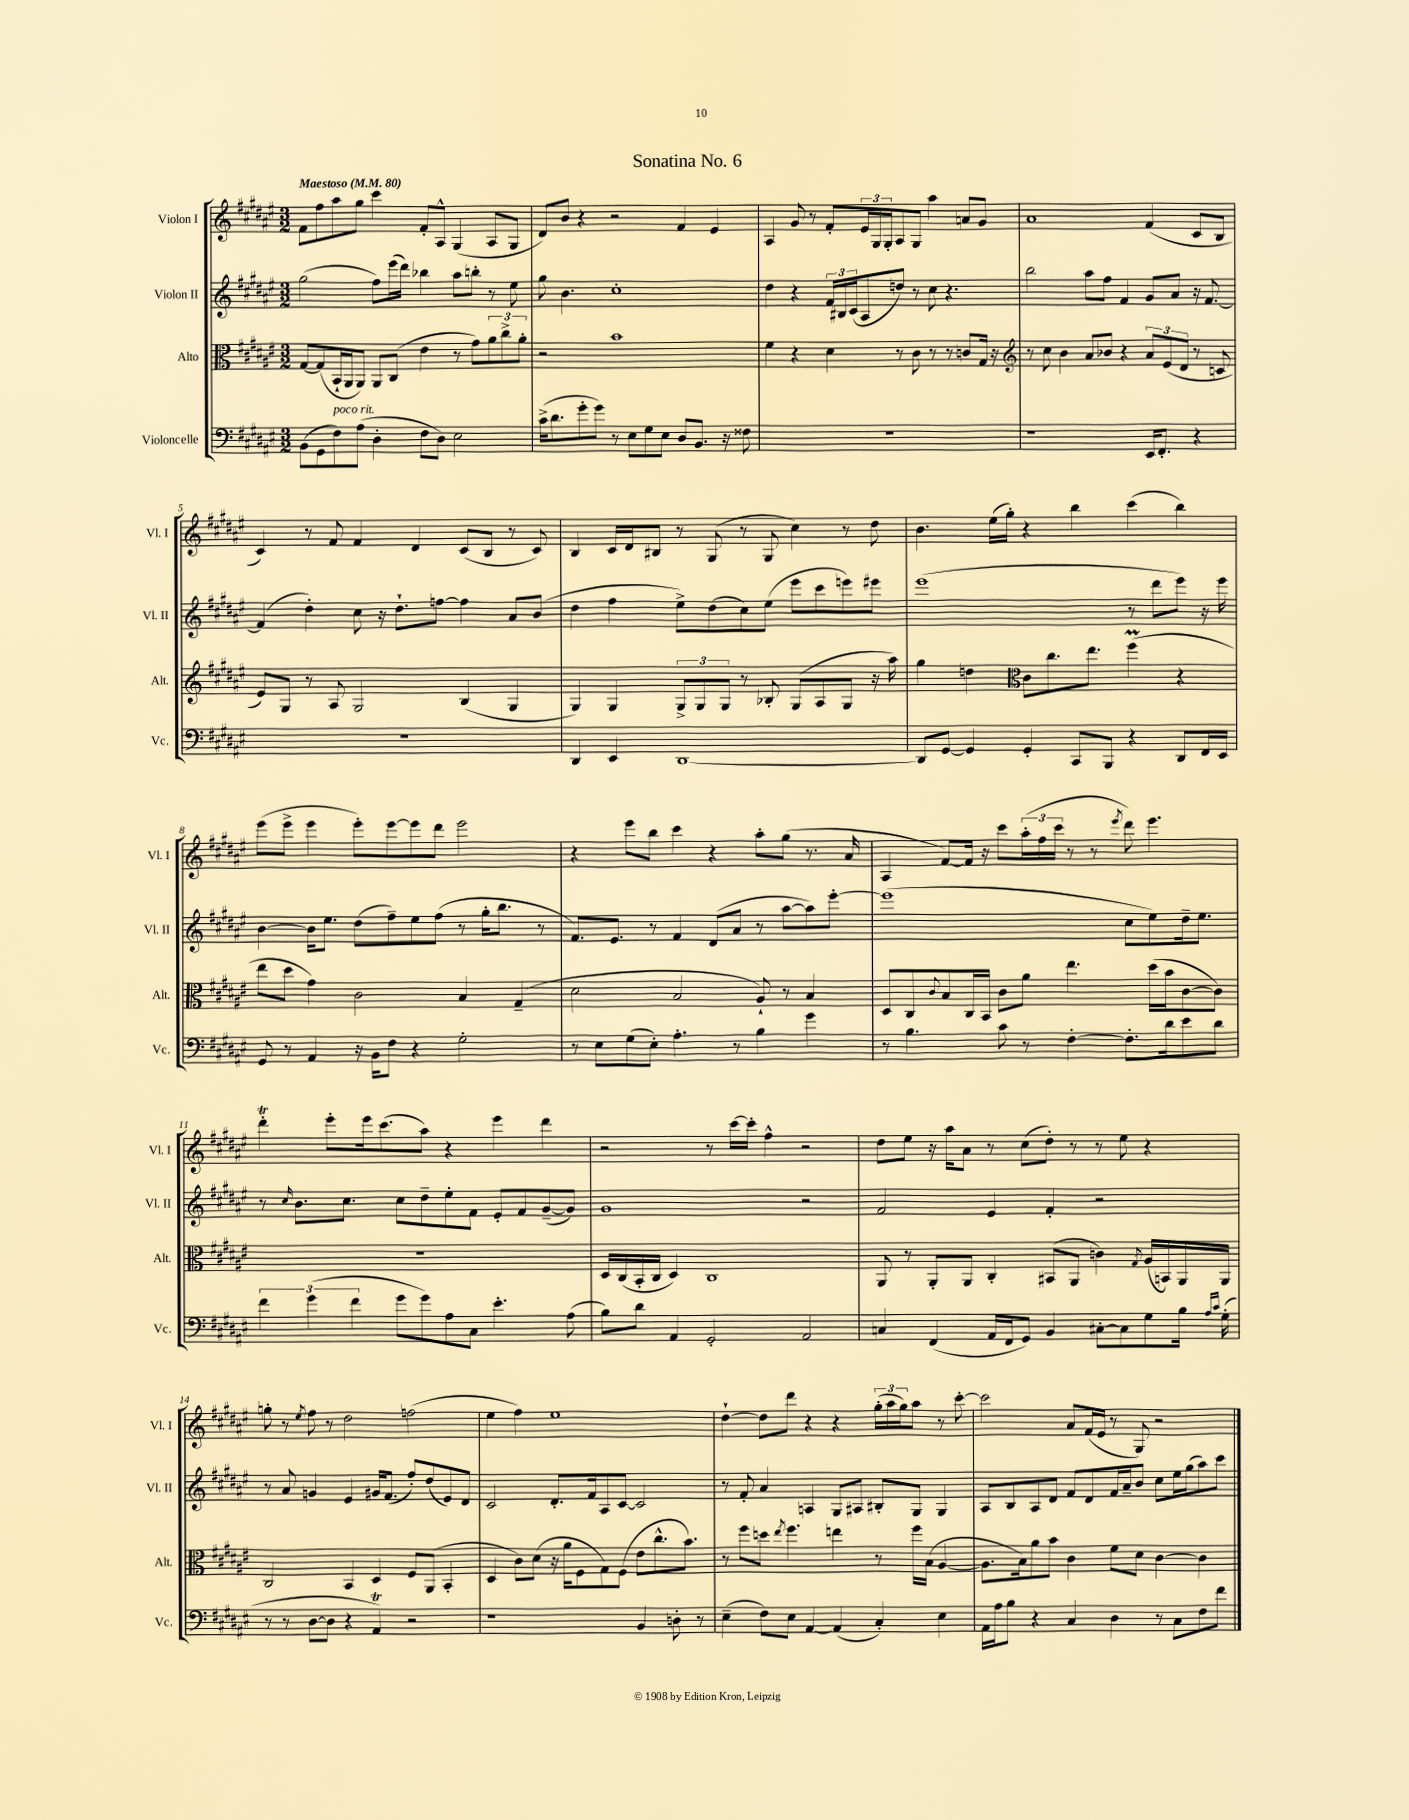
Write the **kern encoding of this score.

**kern	**kern	**kern	**kern
*part4	*part3	*part2	*part1
*staff4	*staff3	*staff2	*staff1
*I"Violoncelle	*I"Alto	*I"Violon II	*I"Violon I
*I'Vc.	*I'Alt.	*I'Vl. II	*I'Vl. I
*clefF4	*clefC3	*clefG2	*clefG2
*k[f#c#g#d#a#e#]	*k[f#c#g#d#a#e#]	*k[f#c#g#d#a#e#]	*k[f#c#g#d#a#e#]
*M3/2	*M3/2	*M3/2	*M3/2
*MM80	*MM80	*MM80	*MM80
=1	=1	=1	=1
!	!	!	!LO:TX:a:B:t=Maestoso
(8BB\L	[8G#/L	(2gg#\	8f#\L
8GG#\	(8G#/]	.	8ff#\
!LO:TX:a:i:t=poco rit.	!	!	!
8F#\)	16BB`/L	.	8aa#\
.	16AA#/J	.	.
(8A#\J	8AA#/J)	.	8gg#\J
4D#'\	8AA#/L	8ff#\L)	4ccc#\
.	(8C#/J	(16eee#\L	.
.	.	16ddd#\JJ)	.
8F#\L	4e#\	4bb-X\	8f#'/L
8D#\J)	.	.	8A#^^/J
2E#\	8r	8aa#\L	(4G#/
.	8g#\L)	8bbn'\J	.
.	12a#\	8r	8A#/L
.	12cc#^\	.	.
.	.	8ee#\	8G#/J
.	12a#'\J	.	.
=2	=2	=2	=2
(16c#^\KL	2r	8gg#\	8d#/L)
8.d#\	.	.	.
.	.	4.b\	8b/J
8g#'\	.	.	4r
8g#\J)	.	.	.
8r	1b	1cc#'	2r
8E#\L	.	.	.
8G#\	.	.	.
8E#\J	.	.	.
8D#/L	.	.	4f#/
8.BB/J	.	.	.
.	.	.	4e#/
16r	.	.	.
8F##X\	.	.	.
=3	=3	=3	=3
1.r	4f#\	4dd#\	4A#/
.	4r	4r	8g#/
.	.	.	8r
.	4d#\	24f#/LL	8f#'/L
.	.	24B#X/	.
.	.	(24c#/J	.
.	.	8A#/	24e#/L
.	.	.	24G#/
.	.	.	24G#'/J
.	8r	8ddn/J)	8A#/
.	8c#\	8r	8G#/J
.	8r	8cc#\	4aa#\
.	8r	4.r	.
.	8cn/L	.	8an/L
.	16G#/Jk	.	8g#/J
.	16r	.	.
=4	=4	=4	=4
*	*clefG2	*	*
1r	8r	2bb\	1a#
.	8cc#\	.	.
.	4b\	.	.
.	8a#/L	8aa#\L	.
.	8b-X/J	8ff#\J	.
.	4r	4f#/	.
16EE#/KL	12a#/L	8g#/L	(4f#/
8.FF#'/J	.	.	.
.	(12e#/	.	.
.	.	8a#/J	.
.	12d#/J	.	.
4r	8r	16r	8c#/L
.	.	[8.f#/	.
.	8cn/	.	8B/J
!!LO:LB:g=z
=5	=5	=5	=5
1.r	8e#/L)	(4f#/]	4c#/)
.	8G#/J	.	.
.	8r	4dd#'\)	8r
.	8A#/	.	8f#/
.	2G#/	8cc#\	4f#/
.	.	16r	.
.	.	8.dd#`\L	.
.	.	.	4d#/
.	.	[8ffn\J	.
.	(4B/	4ff\]	(8c#/L
.	.	.	8B/J
.	4G#/	8a#/L	8r
.	.	(8b/J	8c#/)
=6	=6	=6	=6
4DD#/	4G#/)	4dd#\	4B/
4EE#/	4G#/	4ff#\	16c#/LL
.	.	.	16d#/J
.	.	.	8B#X/J
[1DD#	12G#^/L	8ee#^\L)	8r
.	12G#/	.	.
.	.	(8dd#\	(8G#/
.	12G#/J	.	.
.	8r	8cc#\)	8r
.	8B-X'/	(8ee#\J	8G#/
.	(8G#/L	8eee#\L	4cc#\)
.	8A#/	8ccc#\	.
.	8G#/J	8eeen\)	8r
.	16r	8eee#X\J	8dd#\
.	16aa#\)	.	.
=7	=7	=7	=7
8DD#/L]	4gg#\	(1eee#	4.b\
[8GG#/J	.	.	.
4GG#/]	4ddn\	.	.
.	.	.	(16ee#\LL
.	.	.	16gg#'\JJ)
*	*clefC3	*	*
4GG#'/	8c#\L	.	4r
.	8.cc#\	.	.
8CC#/L	.	.	4bb\
.	8.ee#\J	.	.
8BBB/J	.	.	.
4r	(4ff#M\	8r	(4ccc#\
.	.	8ddd#\L	.
8DD#/L	4r	8eee#\J)	4bb\)
16FF#/L	.	16r	.
16EE#/JJ	.	16eee#\	.
!!LO:LB:g=z
=8	=8	=8	=8
8GG#/	8ee#\L	[4b\	(8eee#\L
8r	8dd#\J	.	8eee#^\J
4AA#/	4g#\)	16b\KL]	4eee#\
.	.	8.ee#\J	.
16r	2c#\	(8dd#\L	8eee#'\L)
16BB\KL	.	.	.
8F#\J	.	8ff#~\)	[8eee#\
4r	.	8ee#\	8eee#\]
.	.	(8ff#\J	8ddd#\J
2G#'\	4B/	8r	2eee#\
.	.	16gg#'\KL	.
.	.	8.bb\J	.
.	(4G#~/	.	.
.	.	8r	.
=9	=9	=9	=9
8r	2d#\	8.f#/L)	4r
8E#\L	.	.	.
.	.	8.e#/J	.
(8G#\	.	.	8eee#\L
8E#'\J)	.	8r	8bb\J
4.A#'\	2B/	4f#/	4ccc#\
.	.	(8d#/L	4r
8r	.	8a#/J	.
4B\	8A#`/)	8r	8aa#'\L
.	8r	[8aa#\L	(8gg#\J
4g#\	4B/	8aa#\])	8.r
.	.	[8eee#'\J	.
.	.	.	16a#/
=10	=10	=10	=10
8r	8D#/L	(1eee#]	4A#/
4.B\	8C#/	.	.
.	8qqc#/	.	.
.	8B/	.	[8f#/L)
.	16C#/L	.	16f#/Jk]
.	16BB/JJ	.	16r
8c#\	8c#\L	.	8ccc#\L
8r	8a#\J	.	(24aa#'\L
.	.	.	24ff#\
.	.	.	24ccc#\JJ
[4F#'\	4.ee#\	.	8r
.	.	.	8r
.	.	.	8qeee#/
8.F#'\L]	.	8cc#\L	8ddd#\)
.	(16dd#\LL	8ee#\)	4.eee#\
16d#\k	16b\J	.	.
8e#\	[8c#\	16dd#~\k	.
.	.	8.ee#\J	.
8d#\J	8c#\J])	.	.
!!LO:LB:g=z
=11	=11	=11	=11
6f#\	1.r	8r	4ddd#T'\
.	.	16qqcc#/	.
.	.	8.b\L	.
(6g#\	.	.	.
.	.	.	8eee#'\L
.	.	8.cc#\J	.
6f#\	.	.	.
.	.	.	16eee#\k
.	.	.	(8.ccc#\
8g#\L	.	8cc#\L	.
8g#\)	.	8dd#~\	8aa#\J)
8A#\	.	8ee#'\	4r
8C#\J	.	8f#\J	.
4.e#'\	.	8e#'/L	4eee#\
.	.	8f#/	.
.	.	([8g#~/	4ddd#\
(8A#\	.	8g#/J])	.
=12	=12	=12	=12
8B\L)	16D#/LL	1g#	2r
.	(16C#/	.	.
8d#\J	16BB'/	.	.
.	16C#/JJ	.	.
4AA#/	4D#/)	.	.
2GG#'/	1C#	.	8r
.	.	.	[16ccc#\LL
.	.	.	16ccc#'\JJ]
.	.	.	4ff#^^\
2AA#/	.	2r	2r
=13	=13	=13	=13
4Cn/	8AA#/	2f#/	8dd#\L
.	8r	.	8ee#\J
(4FF#/	8AA#'/L	.	16r
.	.	.	16aa#\KL
.	8AA#/J	.	8a#\J
16AA#/LL	4C#'/	4e#/	8r
16FF#/J	.	.	.
8GG#/J)	.	.	(8cc#\L
4BB/	(8BB#X/L	4f#'/	8dd#'\J)
.	8AA#/J	.	8r
[8C#X'\L	4cn\)	2r	8r
8C#\]	.	.	8ee#\
.	8qG#/	.	.
8G#\	(16A#/LL	.	4r
.	16BBn/)	.	.
16B\Jk	16AA#/	.	.
16qqA#/LL	.	.	.
16qqc#/JJ	.	.	.
(16G#'\	16AA#/JJ	.	.
!!LO:LB:g=z
=14	=14	=14	=14
8r	2C#/	8r	8ggn'\
8r	.	8a#/	8r
.	.	.	8qee#/
[8D#\L	.	4gn/	8ff#\
8D#\J]	.	.	8r
4r	4BB/	4e#/	2dd#\
4AA#t/)	4D#/	16g#X/KL	.
.	.	(8.f#/J	.
2r	8F#/L	8ff#'/L)	(2ffn\
.	(8AA#/J	(8dd#/	.
.	4BB'/	8e#/)	.
.	.	8d#/J	.
=15	=15	=15	=15
1r	4D#/	2c#/	4ee#\
.	8c#\L)	.	4ff#\)
.	(8d#\J	.	.
.	16r	8.d#'/L	1ee#
.	16a#\KL	.	.
.	8F#\	.	.
.	.	16f#/k	.
.	8G#\)	8A#/	.
.	(8F#\J	[8c#/J	.
4BB/	8e#\L	2c#/]	.
.	8.cc#^^\	.	.
8Dn'\	.	.	.
.	8.b\J)	.	.
8r	.	.	.
=16	=16	=16	=16
(4E#~\	8r	8r	[4dd#`\
.	8ff#\L	8f#'/	.
8F#\L)	8ddn\J	4a#/	8dd#\L]
.	8qee#/	.	.
8E#\J	4.ff#\	.	8ddd#\J
[4AA#/	.	4An/	4r
(4AA#/]	4een\	8G#/L	4r
.	.	8A#X/J	.
4C#'/)	8r	8B#X'/L	(24gg#'\LL
.	.	.	24aa#\
.	.	.	24gg#\J)
.	16ff#\LL	8G#/J	8aa#\J
.	(16B\JJ	.	.
4E#\	[4A#/	4G#/	8r
.	.	.	[8ccc#'\
=17	=17	=17	=17
16AA#\LL	8.A#\L]	8A#/L	2ccc#\]
16A#\J	.	.	.
8B\J	.	8B/	.
.	16B\k)	.	.
4r	8a#\	8A#/	.
.	8b\J	8d#/J	.
4C#/	4c#\	8f#/L	8a#/L
.	.	8d#/	(16f#/L
.	.	.	16e#/JJ
4D#\	8f#\L	16f#/L	8r
.	.	16a#~/J	.
.	8d#\J	8b/J	8G#/)
8r	[4c#\	8cc#\L	2r
8C#\L	.	16ee#\L	.
.	.	(16gg#\J	.
8F#\	4c#\]	8aa#\)	.
8f#\J	.	8ccc#\J	.
==	==	==	==
*-	*-	*-	*-
